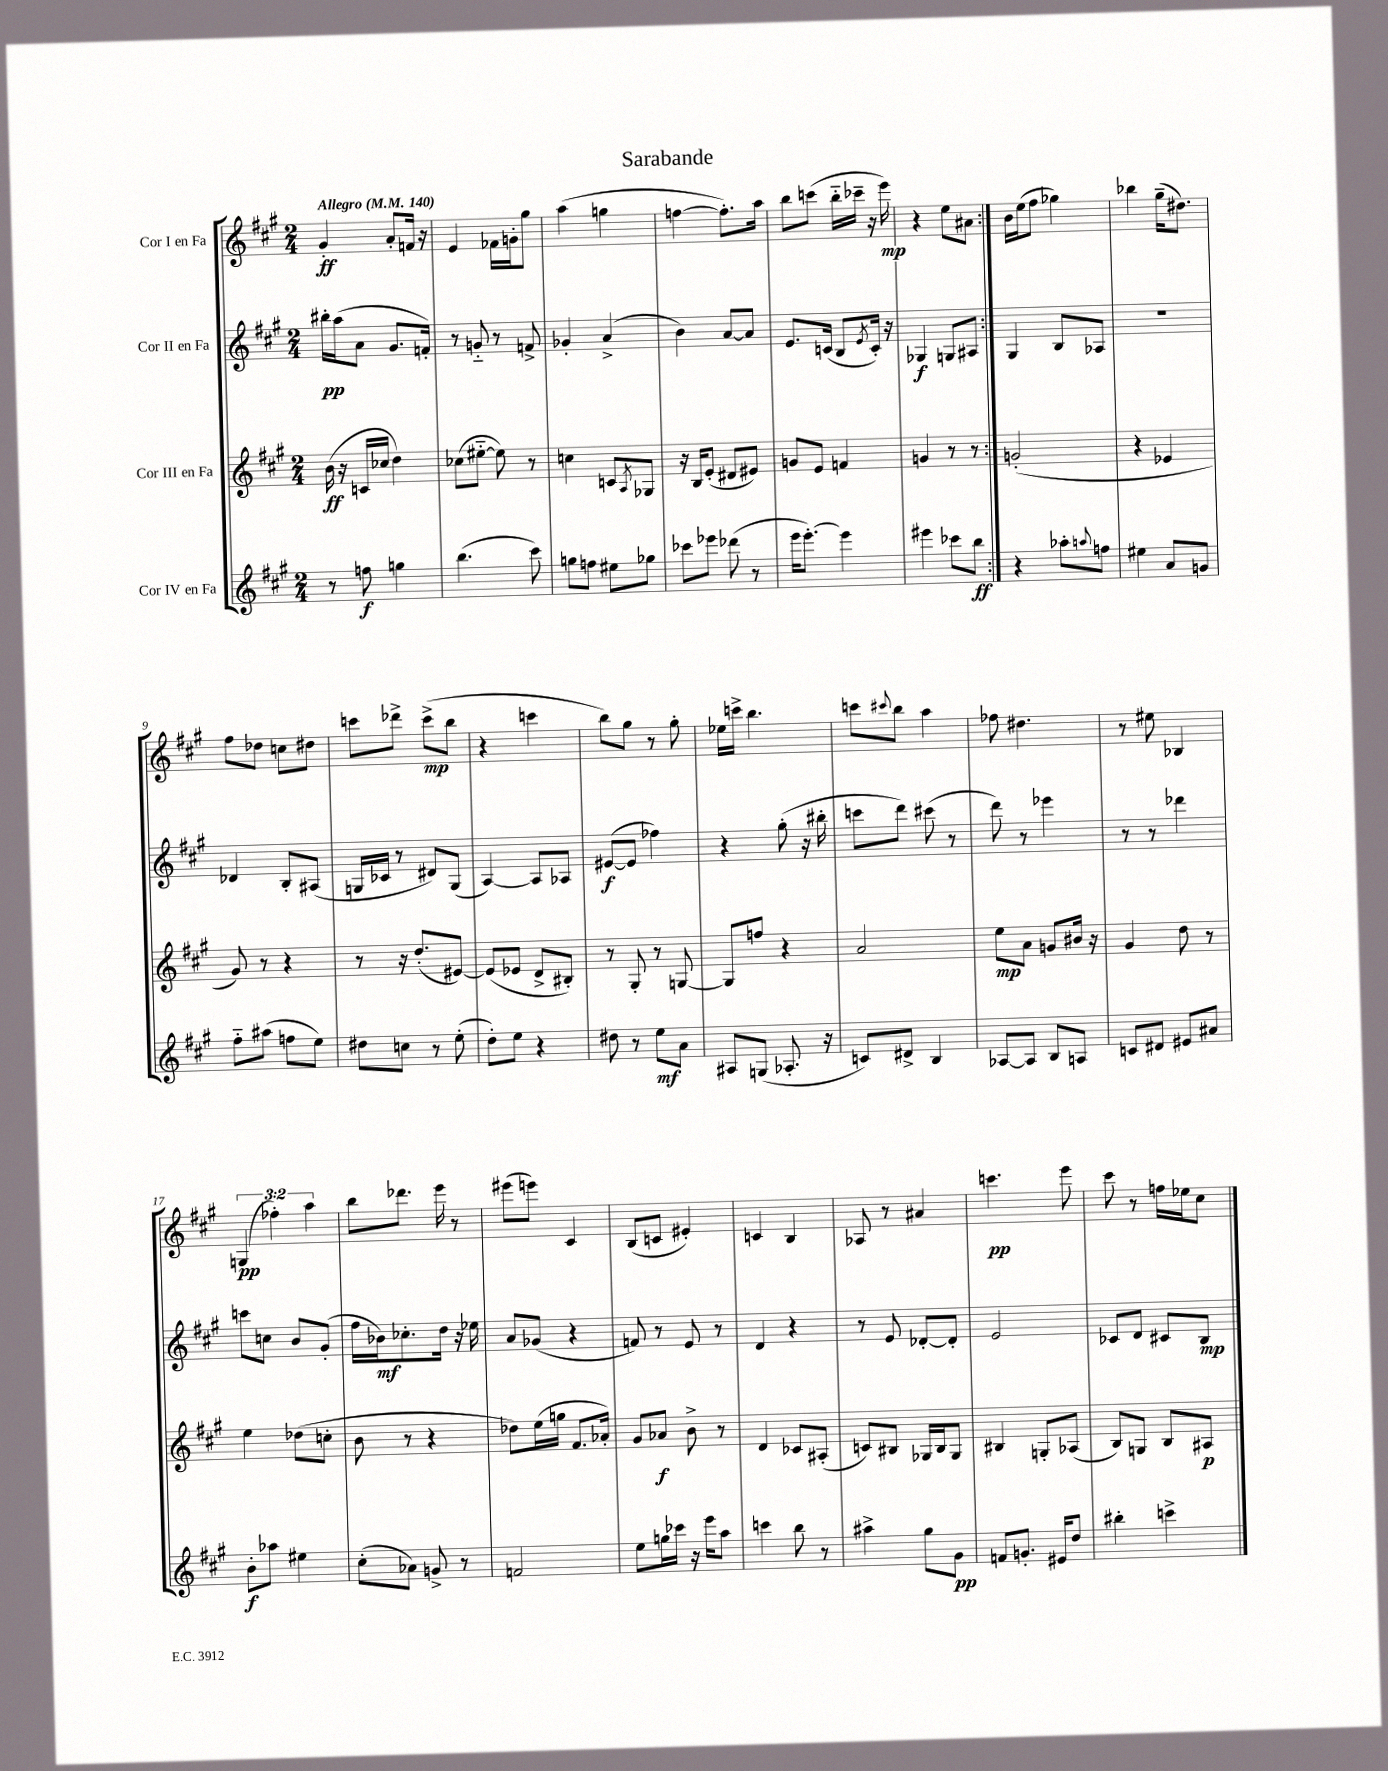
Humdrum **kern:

**kern	**kern	**kern	**kern
*staff4	*staff3	*staff2	*staff1
*clefG2	*clefG2	*clefG2	*clefG2
*k[f#c#g#]	*k[f#c#g#]	*k[f#c#g#]	*k[f#c#g#]
*M2/4	*M2/4	*M2/4	*M2/4
*MM140	*MM140	*MM140	*MM140
8r	(16b	16bb#'	4g#'
.	16r	(16aa	.
8ff	16c	8a	.
.	16cc-	.	.
4gg	4dd)	8.g#	8a'
.	.	.	16f
.	.	16f')	16r
=	=	=	=
(4.bb	(8cc-	8r	4e
.	[8ee#'~	8g'~	.
.	8ee#])	8r	16f-
.	.	.	16g'
8ccc#)	8r	8f^	8gg#
=	=	=	=
8gg	4cc	4g-'	(4aa
8ff	.	.	.
8ee#	8c	(4a^	4gg
.	8qA	.	.
8gg-	8G-	.	.
=	=	=	=
8ccc-	16r	4b)	[4ff
.	16B	.	.
8eee-	(8e'	.	.
(8ddd-	8d#	[8a	8.ff'])
8r	8e#)	8a]	.
.	.	.	16aa
=	=	=	=
16eee	8g	8.e	8bb
[8.eee')	.	.	.
.	8e	.	(8ccc
.	.	(16c	.
4eee]	4f	8B	16bb'~
.	.	.	16ccc-~
.	.	8qe	.
.	.	16c')	16r
.	.	16r	16eee)
=	=	=	=
4eee#	4g	4G-	4r
8ccc-	8r	8G	8ee
8bb	8r	8A#	8a#
=:|!	=:|!	=:|!	=:|!
4r	(2g'	4G#	16b
.	.	.	(16ee
.	.	.	8ff#
8aa-'	.	8B	4gg-)
8qqaa	.	.	.
8ff	.	8A-	.
=	=	=	=
4ee#	4r	2r	4bb-
8a	4e-	.	(16gg#~
.	.	.	8.dd#)
8g	.	.	.
=	=	=	=
8ff#'~	8g#)	4d-	8ff#
(8aa#	8r	.	8dd-
8ff	4r	8B'	8cc
8ee)	.	(8A#	8dd#
=	=	=	=
8dd#	8r	16G	8ccc
.	.	16c-	.
8cc	16r	8r	8ddd-^
.	(8.dd'	.	.
8r	.	8d#)	(8ccc^
(8ee'	[8e#)	(8G	8bb
=	=	=	=
8dd')	(8e#]	[4A)	4r
8ee	8e-	.	.
4r	8d^	8A]	4ccc
.	8B#')	8A-	.
=	=	=	=
8dd#	8r	([8e#	8bb)
8r	8G#'	8e#]	8gg#
8ee	8r	4ff-)	8r
8a	[8G	.	8gg#'
=	=	=	=
8A#	8G]	4r	16ee-
.	.	.	16ccc^
(8G	8ff	.	4.bb
8.A-'	4r	(8gg#'	.
.	.	16r	.
16r	.	16bb#'	.
=	=	=	=
8c)	2a	8ccc	8ccc
.	.	.	8qqccc#
8d#^	.	8ddd)	8bb
4B	.	(8ccc#	4aa
.	.	8r	.
=	=	=	=
[8A-	8ee	8ddd)	8ff-
8A-]	8a	8r	4.dd#
8B	8g	4eee-	.
8A	16b#	.	.
.	16r	.	.
=	=	=	=
8c	4g#	8r	8r
8d#	.	8r	8ee#
8e#	8dd	4ddd-	4B-
8a#	8r	.	.
=	=	=	=
8b'	4ee	8ccc	(6G
8aa-	.	8cc	.
.	.	.	6ff-')
4ee#	(8dd-	8b	.
.	.	.	6aa
.	8cc'	(8g#'	.
=	=	=	=
(8cc#'	8b	16ff#	8bb
.	.	16b-)	.
8a-)	8r	8.cc-'	8.ddd-
8g^	4r	.	.
.	.	16dd	16eee
8r	.	16r	8r
.	.	16ee-	.
=	=	=	=
2f	8dd-)	8a	(8eee#
.	(16ee	(8g-	8eee)
.	16gg	.	.
.	8.f#	4r	4c#
.	16a-')	.	.
=	=	=	=
8ee	8g#	8f)	(8B
16gg	8a-	8r	8c
16ccc-	.	.	.
16r	8b^	8e	4e#')
16eee	.	.	.
8aa	8r	8r	.
=	=	=	=
4ccc	4d	4d	4c
8bb	8c-	4r	4B
8r	(8A#'	.	.
=	=	=	=
4aa#^	8c)	8r	8A-
.	8B#	8e	8r
8gg#	16G-	[8d-'	4a#
.	16B#	.	.
8g#	8G-	8d-']	.
=	=	=	=
8f	4B#	2e	4.ccc
8.g'	.	.	.
.	8G'	.	.
16e#	.	.	.
8dd	(8A-	.	8eee
=	=	=	=
4bb#'	8B)	8c-	8ccc#
.	8G	8d	8r
4ccc^	8B	8c#	16ff
.	.	.	16ee-
.	8A#	8B	8cc#
==	==	==	==
*-	*-	*-	*-
